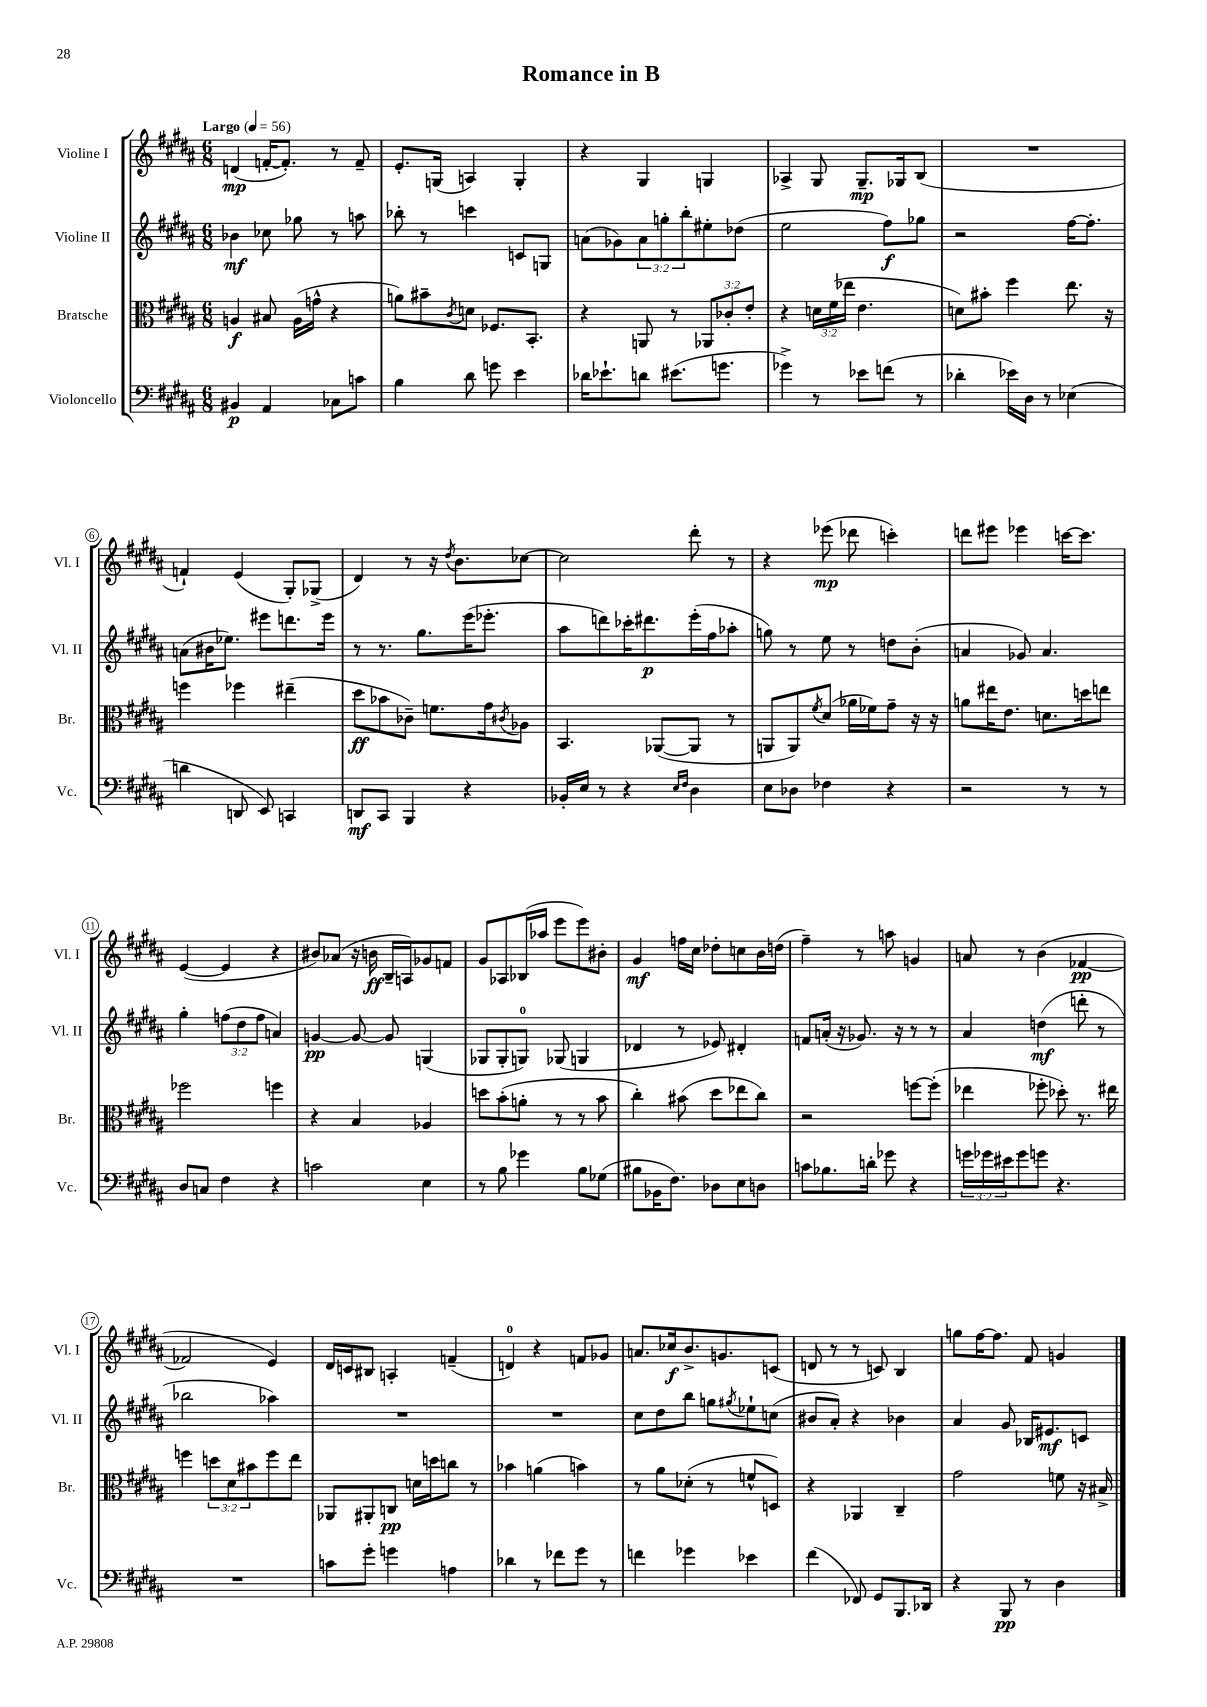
\header { title = "Romance in B" }
<<
\new StaffGroup <<
\new Staff = "s0" \with { instrumentName = "Violine I" shortInstrumentName = "Vl. I" } {
    \clef treble \key b \major \numericTimeSignature \time 6/8 \tempo "Largo" 4 = 56
    d'4\mp( f'16~-. f'8.-.) r8 f'8-- |
    e'8.-. g16( a4) g4-. |
    r4 gis4 g4 |
    aes4-> gis8 gis8.--\mp ges16 b8( |
    R2. |
    f'4-!) e'4( gis8-.) ges8->( |
    dis'4) r8 r16 \acciaccatura { dis''8 } b'8. ces''8~ |
    ces''2 dis'''8-. r8 |
    r4 ees'''8\mp( des'''8 c'''4-.) |
    d'''8 eis'''8 ees'''4 c'''16~ c'''8. |
    e'4~( e'4 r4 |
    bis'8) aes'8( r16 b'16\ff b16-- a16) ges'8 f'8 |
    gis'8 aes8 bes16( aes''16 e'''8 e'''8) bis'8-. |
    gis'4\mf f''16 cis''16 des''8-. c''8 b'16 d''16( |
    fis''4--) r8 a''8 g'4 |
    a'8 r8 b'4( fes'4~\pp |
    fes'2 e'4) |
    dis'16 c'16 bis8 a4-. f'4--( |
    d'4-0) r4 f'8 ges'8 |
    a'8. ces''16\f b'8.-> g'8. c'8( |
    d'8 r8 r8 c'8) b4 |
    g''8 fis''16~ fis''8. fis'8 g'4 \bar "|." |
}
\new Staff = "s1" \with { instrumentName = "Violine II" shortInstrumentName = "Vl. II" } {
    \clef treble \key b \major \numericTimeSignature \time 6/8 \override Staff.TupletNumber.text = #tuplet-number::calc-fraction-text
    bes'4\mf ces''8 ges''8 r8 a''8 |
    bes''8-. r8 c'''4 c'8 g8 |
    a'8( ges'8) \tuplet 3/2 { a'8 g''8-. b''8-. } eis''8-. des''8( |
    e''2 fis''8\f) ges''8 |
    r2 fis''16~ fis''8.-. |
    a'8( bis'16 ees''8.) eis'''8 d'''8. eis'''16 |
    r8 r8. gis''8. e'''16( ees'''8.-. |
    ais''8 d'''8) ces'''16-. dis'''8.\p e'''16-.( fis''16 aes''8-. |
    g''8) r8 e''8 r8 d''8 b'8-.( |
    a'4 ges'8) a'4. |
    gis''4-. \tuplet 3/2 { f''8( dis''8 f''8 } a'4) |
    g'4~\pp g'8~ g'8 g4( |
    ges8 ges8-. g8-0) ges8( g4 |
    des'4 r8 ees'8) dis'4-. |
    f'8 a'16-.( r16 ges'8.) r16 r8 r8 |
    ais'4 d''4\mf( d'''8-. r8 |
    bes''2 aes''4) |
    R2. |
    R2. |
    cis''8 dis''8 b''8 g''8 \acciaccatura { gis''8 } ees''8-! c''8( |
    bis'8 ais'8-.) r4 bes'4 |
    ais'4 gis'8 bes16 eis'8.\mf c'8 \bar "|." |
}
\new Staff = "s2" \with { instrumentName = "Bratsche" shortInstrumentName = "Br." } {
    \clef alto \key b \major \numericTimeSignature \time 6/8 \override Staff.TupletNumber.text = #tuplet-number::calc-fraction-text
    a4\f bis8 a16( g'16-^ r4 |
    a'8) bis'8-- \acciaccatura { cis'8 } d'8 fes8. b,8.-. |
    r4 a,8 r8 \tuplet 3/2 { aes,8 ces'8-. e'8-. } |
    r4 \tuplet 3/2 { d'16 fis'16( ees''16 } e'4. |
    d'8) bis'8-. fis''4 e''8. r16 |
    f''4 fes''4 eis''4--( |
    dis''8\ff bes'8 ces'8--) f'8. gis'16 \acciaccatura { cis'8 } aes8 |
    b,4. aes,8~( aes,8 r8 |
    a,8 a,8) \acciaccatura { fis'8 } dis'8( aes'16 fes'16) gis'8-- r16 r16 |
    a'8 eis''16 e'8. d'8. d''16 e''8 |
    fes''2 f''4 |
    r4 b4 aes4 |
    d''8 b'8-.( a'8-. r8 r8 b'8 |
    cis''4-.) bis'8( dis''8 ees''8 cis''8) |
    r2 f''8~ f''8-.( |
    ees''4 fes''8-. des''8-.) r8. eis''16 |
    f''4 \tuplet 3/2 { d''8 dis'8 bis'8 } f''8 e''8 |
    aes,8 ais,8-. c8\pp d'16 d''16 c''8 r8 |
    bes'4 a'4( b'4) |
    r8 ais'8 des'8-.( r8 f'8-^ d8) |
    r4 aes,4 cis4-- |
    gis'2 f'8 r16 bis16-> \bar "|." |
}
\new Staff = "s3" \with { instrumentName = "Violoncello" shortInstrumentName = "Vc." } {
    \clef bass \key b \major \numericTimeSignature \time 6/8 \override Staff.TupletNumber.text = #tuplet-number::calc-fraction-text
    bis,4\p ais,4 ces8 c'8 |
    b4 dis'8 g'8 e'4 |
    des'16 ees'8.-! d'8 eis'8.( g'8. |
    ges'4->) r8 ees'8 f'8( r8 |
    des'4-. ees'16) dis16 r8 ees4( |
    d'4 d,8 e,8) c,4 |
    d,8\mf cis,8 b,,4 r4 |
    bes,16-. e16 r8 r4 \grace { e16 fis16 } dis4 |
    e8 des8 fes4 r4 |
    r2 r8 r8 |
    dis8 c8 fis4 r4 |
    c'2 e4 |
    r8 b8 ges'4 b8 ges8( |
    bis8 bes,16 fis8.) des8 e8 d8 |
    c'8 bes8. d'16-. ges'8 r4 |
    \tuplet 3/2 { g'16 ges'16 eis'16 } ges'8 g'8 r4. |
    R2. |
    c'8 gis'8-. g'4 a4 |
    des'4 r8 fes'8 gis'8 r8 |
    f'4 ges'4 ees'4 |
    fis'4( fes,8) gis,8 b,,8. des,16 |
    r4 b,,8\pp r8 dis4 \bar "|." |
}
>>
>>
\layout { \context { \Score \override BarNumber.stencil = #(make-stencil-circler 0.1 0.3 ly:text-interface::print) } }
